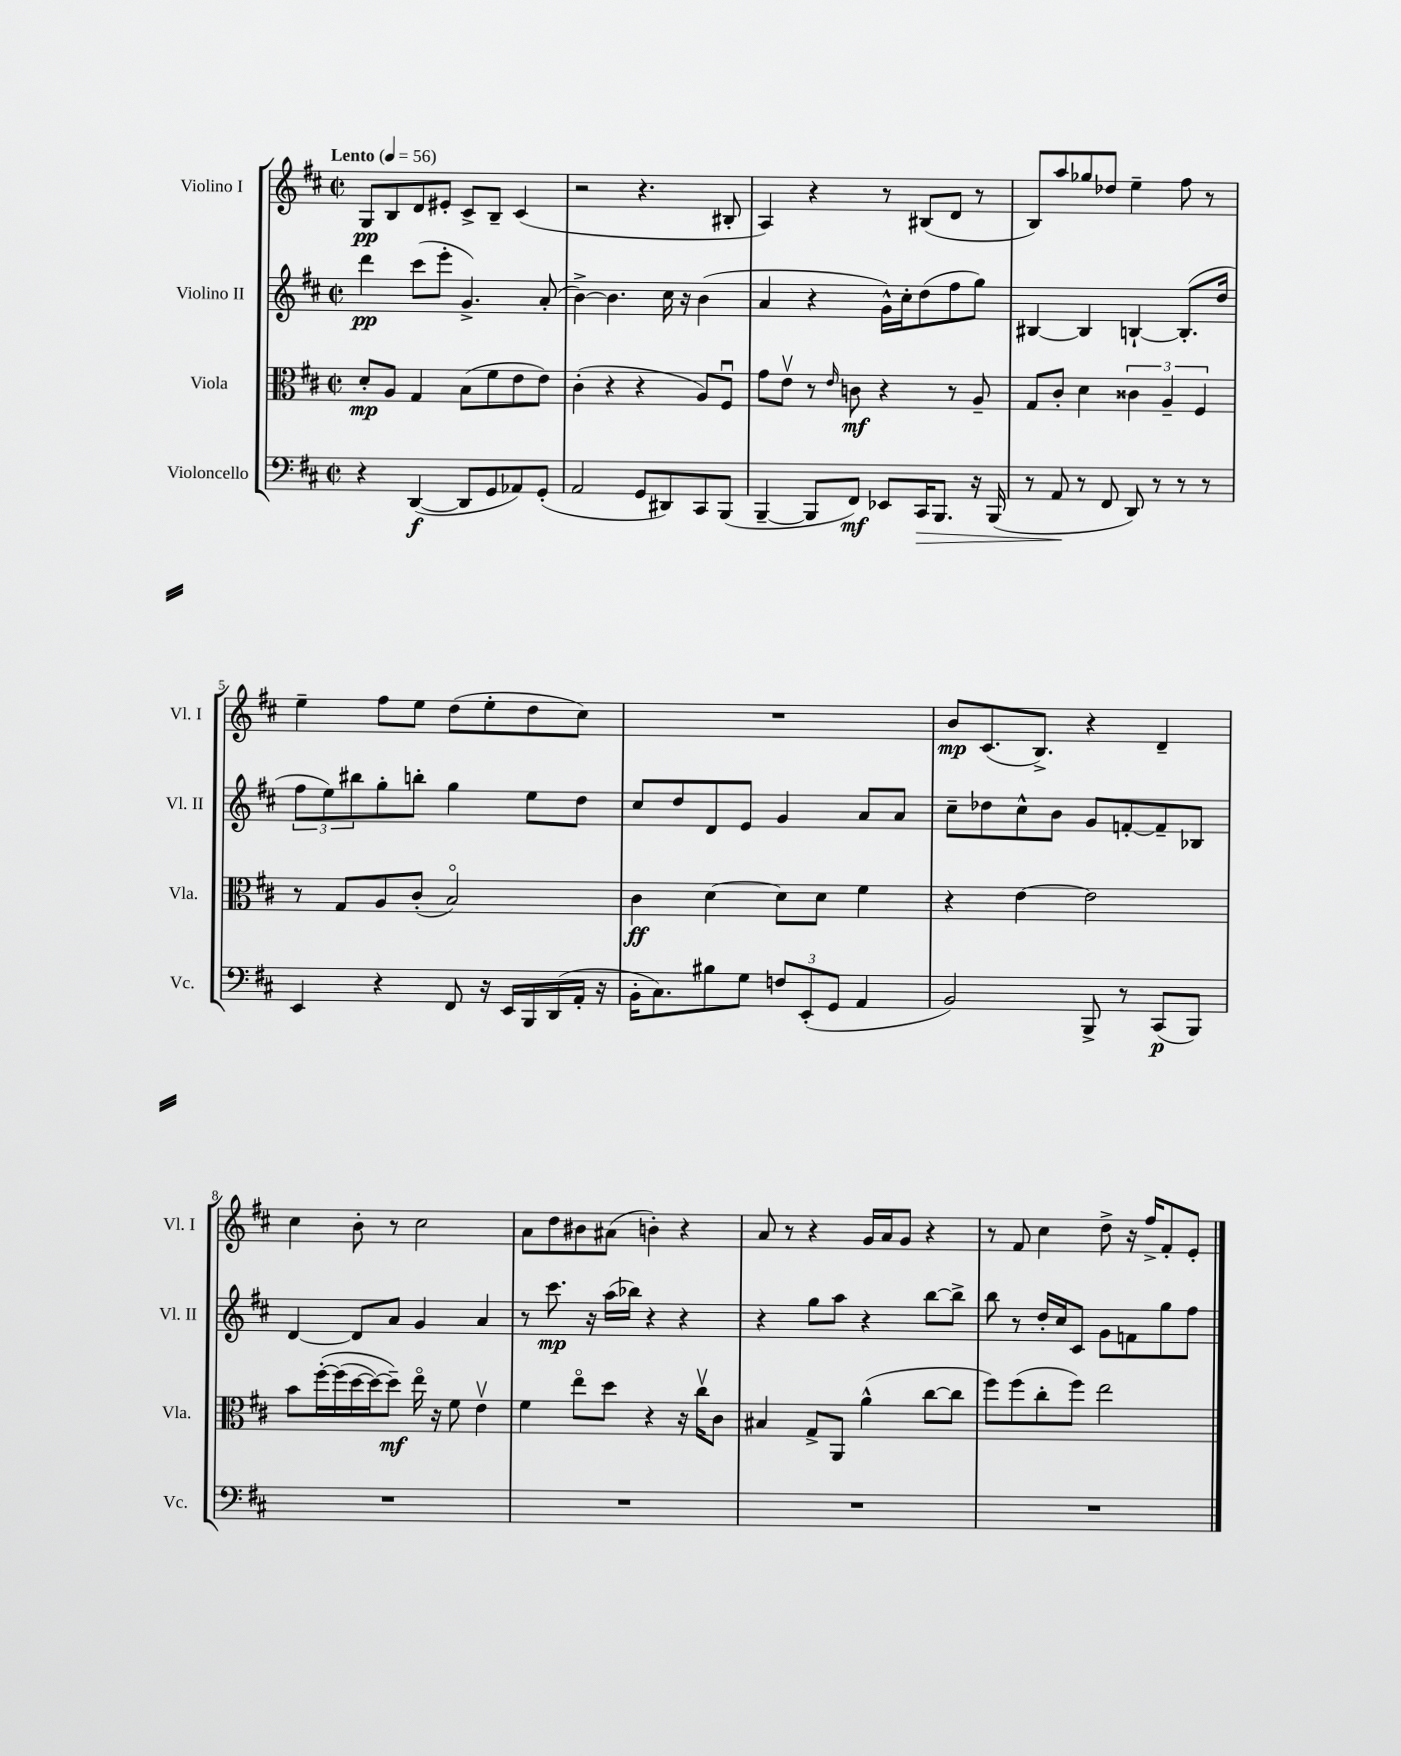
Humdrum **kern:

**kern	**dynam	**kern	**dynam	**kern	**dynam	**kern	**dynam
*part4	*part4	*part3	*part3	*part2	*part2	*part1	*part1
*staff4	*staff4	*staff3	*staff3	*staff2	*staff2	*staff1	*staff1
*I"Violoncello	*	*I"Viola	*	*I"Violino II	*	*I"Violino I	*
*I'Vc.	*	*I'Vla.	*	*I'Vl. II	*	*I'Vl. I	*
*clefF4	*	*clefC3	*	*clefG2	*	*clefG2	*
*k[f#c#]	*	*k[f#c#]	*	*k[f#c#]	*	*k[f#c#]	*
*M2/2	*	*M2/2	*	*M2/2	*	*M2/2	*
*met(c|)	*	*met(c|)	*	*met(c|)	*	*met(c|)	*
*MM56	*	*MM56	*	*MM56	*	*MM56	*
=1	=1	=1	=1	=1	=1	=1	=1
!	!	!	!	!	!	!LO:TX:a:B:t=Lento	!
4r	.	8d'/L	mp	4ddd\	pp	8G/L	pp
.	.	8A/J	.	.	.	8B/	.
([4DD/	f	4G/	.	(8ccc#\L	.	8d/	.
.	.	.	.	8eee'\J	.	8e#X'/J	.
8DD/L]	.	(8B\L	.	4.g^/)	.	8c#^/L	.
8GG/	.	8f#\	.	.	.	8B~/J	.
8AA-X/)	.	8e\	.	.	.	(4c#/	.
(8GG'/J	.	8e\J)	.	(8a'/	.	.	.
=2	=2	=2	=2	=2	=2	=2	=2
2AA/	.	(4c#'\	.	[4b^\)	.	2r	.
.	.	4r	.	4.b\]	.	.	.
8GG/L	.	4r	.	.	.	4.r	.
8DD#X/)	.	.	.	16cc#\	.	.	.
.	.	.	.	16r	.	.	.
8CC#/	.	8A/L)	.	(4b\	.	.	.
(8BBB/J	.	8F#u/J	.	.	.	8B#X'/	.
=3	=3	=3	=3	=3	=3	=3	=3
[4BBB~/	.	8g\L	.	4a/	.	4A/)	.
.	.	8ev\J	.	.	.	.	.
8BBB/L]	.	8r	.	4r	.	4r	.
.	.	16qqe/	.	.	.	.	.
8FF#/J)	mf	8cn\	mf	.	.	.	.
8EE-X/L	.	4r	.	16g^^\LL)	.	8r	.
.	.	.	.	16cc#'\J	.	.	.
!	!LO:HP:b	!	!	!	!	!	!
16CC#/K	>	.	.	(8dd\	.	(8B#X/L	.
8.BBB/J	.	.	.	.	.	.	.
.	.	8r	.	8ff#\	.	8d/J	.
16r	.	8A~/	.	8gg\J)	.	8r	.
(16BBB/	.	.	.	.	.	.	.
=4	=4	=4	=4	=4	=4	=4	=4
8r	.	8G/L	.	[4B#X/	.	8B/L)	.
8AA/	.	8c#'/J	.	.	.	8aa/	.
8r	]	4d\	.	4B#/]	.	8gg-X/	.
8FF#/	.	.	.	.	.	8dd-X/J	.
8DD/)	.	6c##X\	.	[4Bn`/	.	4ee~\	.
8r	.	.	.	.	.	.	.
.	.	6A~/	.	.	.	.	.
8r	.	.	.	(8.B'/L]	.	8ff#\	.
.	.	6F#/	.	.	.	.	.
8r	.	.	.	.	.	8r	.
.	.	.	.	16dd/Jk	.	.	.
!!LO:LB:g=z
=5	=5	=5	=5	=5	=5	=5	=5
4EE/	.	8r	.	12ff#\L	.	4ee~\	.
.	.	.	.	12ee\)	.	.	.
.	.	8G/L	.	.	.	.	.
.	.	.	.	12bb#X\	.	.	.
4r	.	8A/	.	8gg'\	.	8ff#\L	.
.	.	(8c#'/J	.	8bbn'\J	.	8ee\J	.
8FF#/	.	2B/)	.	4gg\	.	(8dd\L	.
16r	.	.	.	.	.	8ee'\	.
16EE/LL	.	.	.	.	.	.	.
16BBB/	.	.	.	8ee\L	.	8dd\	.
(16DD/	.	.	.	.	.	.	.
16AA'/JJ	.	.	.	8dd\J	.	8cc#\J)	.
16r	.	.	.	.	.	.	.
=6	=6	=6	=6	=6	=6	=6	=6
16BB'\KL	.	4c#\	ff	8cc#/L	.	1r	.
8.C#\)	.	.	.	.	.	.	.
.	.	.	.	8dd/	.	.	.
8B#X\	.	[4d\	.	8d/	.	.	.
8G\J	.	.	.	8e/J	.	.	.
12Fn/L	.	8d\L]	.	4g/	.	.	.
(12EE'/	.	.	.	.	.	.	.
.	.	8d\J	.	.	.	.	.
12GG/J	.	.	.	.	.	.	.
4AA/	.	4f#\	.	8a/L	.	.	.
.	.	.	.	8a/J	.	.	.
=7	=7	=7	=7	=7	=7	=7	=7
2BB/)	.	4r	.	8cc#~\L	.	8b/L	mp
.	.	.	.	8dd-X\	.	(8.c#/	.
.	.	[4e\	.	8cc#^^\	.	.	.
.	.	.	.	.	.	8.B^/J)	.
.	.	.	.	8b\J	.	.	.
8BBB^/	.	2e\]	.	8g/L	.	4r	.
8r	.	.	.	[8fn'/	.	.	.
(8CC#/L	p	.	.	8f~/]	.	4d~/	.
8BBB/J)	.	.	.	8B-X/J	.	.	.
!!LO:LB:g=z
=8	=8	=8	=8	=8	=8	=8	=8
1r	.	8b\L	.	[4d/	.	4cc#\	.
.	.	([16ff#'\L	.	.	.	.	.
.	.	(16ff#\]	.	.	.	.	.
.	.	[16dd\	.	8d/L]	.	8b'\	.
.	.	16dd\J_)	.	.	.	.	.
.	.	8dd~\J])	mf	8a/J	.	8r	.
.	.	16ee\	.	4g/	.	2cc#\	.
.	.	16r	.	.	.	.	.
.	.	8f#\	.	.	.	.	.
.	.	4ev\	.	4a/	.	.	.
=9	=9	=9	=9	=9	=9	=9	=9
1r	.	4f#\	.	8r	.	8a\L	.
.	.	.	.	8.ccc#\	mp	8dd\	.
.	.	8ee\L	.	.	.	8b#X\	.
.	.	.	.	16r	.	.	.
.	.	8dd\J	.	(16aa\LL	.	(8a#X\J	.
.	.	.	.	16bb-X\JJ)	.	.	.
.	.	4r	.	4r	.	4bn'\)	.
.	.	16r	.	4r	.	4r	.
.	.	16cc#v\KL	.	.	.	.	.
.	.	8c#\J	.	.	.	.	.
=10	=10	=10	=10	=10	=10	=10	=10
1r	.	4B#X/	.	4r	.	8a/	.
.	.	.	.	.	.	8r	.
.	.	8G^/L	.	8gg\L	.	4r	.
.	.	8AA/J	.	8aa\J	.	.	.
.	.	(4a^^\	.	4r	.	16g/LL	.
.	.	.	.	.	.	16a/J	.
.	.	.	.	.	.	8g/J	.
.	.	[8cc#\L	.	[8bb\L	.	4r	.
.	.	8cc#\J]	.	8bb^\J]	.	.	.
=11	=11	=11	=11	=11	=11	=11	=11
1r	.	8ff#\L)	.	8bb\	.	8r	.
.	.	(8ff#\	.	8r	.	8f#/	.
.	.	8cc#'\	.	16dd'/LL	.	4cc#\	.
.	.	.	.	16cc#/J	.	.	.
.	.	8ff#\J)	.	8c#/J	.	.	.
.	.	2ee\	.	8g\L	.	8dd^\	.
.	.	.	.	8fn\	.	16r	.
.	.	.	.	.	.	16ff#^/KL	.
.	.	.	.	8gg\	.	8f#'/	.
.	.	.	.	8ff#\J	.	8e'/J	.
==	==	==	==	==	==	==	==
*-	*-	*-	*-	*-	*-	*-	*-
